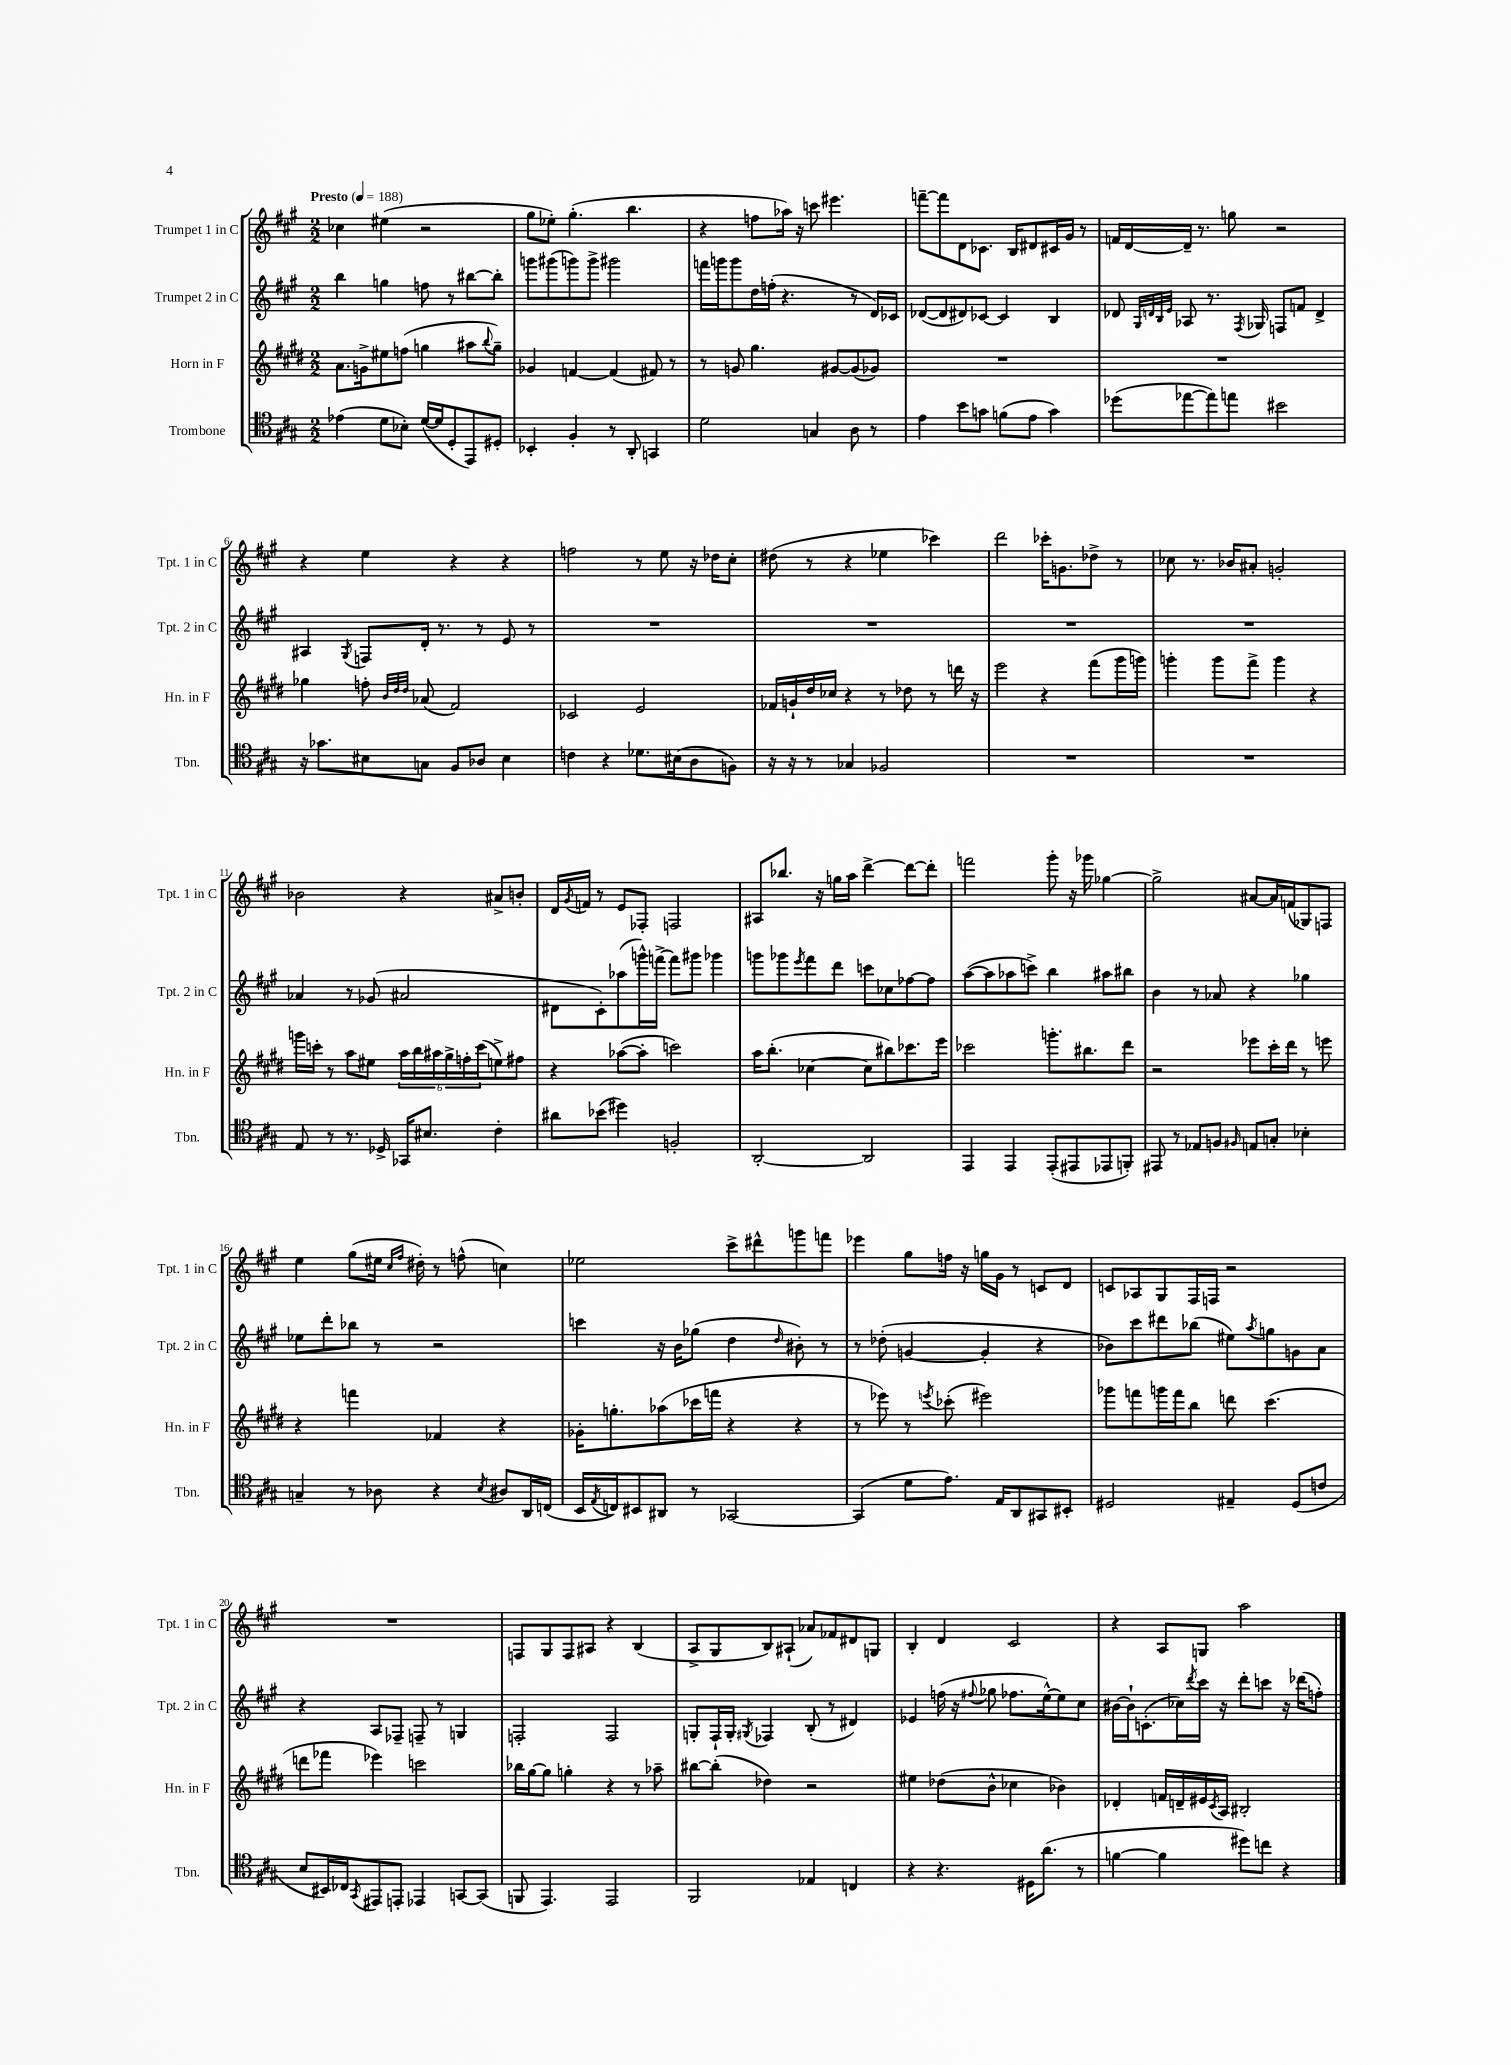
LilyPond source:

<<
\new StaffGroup <<
\new Staff = "s0" \with { instrumentName = "Trumpet 1 in C" shortInstrumentName = "Tpt. 1 in C" } {
    \clef treble \key a \major \numericTimeSignature \time 2/2 \tempo "Presto" 4 = 188
    ces''4 eis''4( r2 |
    gis''8 ees''8-.) gis''4.-.( b''4. |
    r4 f''8 aes''16) r16 c'''8 eis'''4. |
    f'''8~-- f'''8 d'8 ces'8. b16 dis'8 cis'16 gis'16 r8 |
    f'16 d'16~ d'16-- r8. g''8 r2 |
    r4 e''4 r4 r4 |
    f''2 r8 e''8 r16 des''16 cis''8-. |
    dis''8( r8 r4 ees''4 ces'''4) |
    d'''2 ces'''16-. g'8. des''8-> r8 |
    ces''8 r8. bes'16 ais'8-. g'2-. |
    bes'2 r4 ais'8-> b'8-. |
    d'16 \acciaccatura { gis'8 } f'16 r8 e'8 fes8-. f2 |
    ais8 bes''8. r16 g''16 a''16 d'''4~-> d'''8~ d'''8-. |
    f'''2 gis'''8-. r16 ges'''16 ges''4~ |
    ges''2-> ais'8~ ais'16 f'16( ges8) f8 |
    e''4 gis''8( eis''16 \grace { cis''16 fis''16 } dis''16-.) r8 f''8-^( c''4) |
    ees''2 cis'''8-> dis'''8-^ g'''8 f'''8 |
    ees'''4 gis''8 f''16 r16 g''16 gis'16 r8 c'8 d'8 |
    c'8 aes8 gis8 fis16 f16 r2 |
    R1 |
    f8 gis8 f8 ais8 r4 b4( |
    a8-> gis8 b8) ais8-!( aes'8) fes'8 dis'8 g8 |
    b4-. d'4 cis'2 |
    r4 a8 g8 a''2 \bar "|." |
}
\new Staff = "s1" \with { instrumentName = "Trumpet 2 in C" shortInstrumentName = "Tpt. 2 in C" } {
    \clef treble \key a \major \numericTimeSignature \time 2/2
    b''4 g''4 f''8 r8 bis''8~ bis''8-. |
    g'''8 gis'''8( g'''8) g'''8-> gis'''2 |
    f'''16 g'''16 g'''8 d''16 f''16-.( r4. r8 d'16) ces'16 |
    des'8~( des'8 dis'8) ces'8~ ces'4 b4 |
    des'8 \grace { gis32 d'32 b32 e'32 } aes8 r8. \acciaccatura { fis8 } ges16 f8 f'8 d'4-> |
    ais4 \acciaccatura { gis8 } f8 d'16-. r8. r8 e'8 r8 |
    R1 |
    R1 |
    R1 |
    R1 |
    aes'4 r8 ges'8( ais'2 |
    dis'8 cis'8-.) aes''8( g'''16-^) f'''16~-> f'''8 gis'''8 ges'''4 |
    g'''8 ges'''8 \acciaccatura { e'''8 } fis'''8 d'''8 c'''8 ces''8 fes''8~ fes''8 |
    a''8~( a''8 aes''8 c'''8->) b''4 ais''8 bis''8 |
    b'4 r8 aes'8 r4 ges''4 |
    ees''8 d'''8-. bes''8 r8 r2 |
    c'''4 r16 b'16 ges''8( d''4 \grace { d''16 } bis'8-.) r8 |
    r8 des''8-.( g'4~ g'4-. r4 |
    bes'8) cis'''8 dis'''8 bes''8( eis''8) \acciaccatura { a''8 } g''8 g'8 a'8 |
    r4 a8 fes8-- f8-- r8 g4 |
    f2-. f2 |
    g8-. fis16-! g16-. \acciaccatura { gis8 } fes4 b8-.( r8 dis'4) |
    ees'4 f''16( r16 \appoggiatura { fis''8 } ges''8 fes''8. e''16~-^) e''8 cis''8 |
    bis'16~ bis'16-! c'8.-.( ces''16) \acciaccatura { d'''8 } cis'''16 r16 d'''8-. c'''8 r16 des'''16( f''8-.) \bar "|." |
}
\new Staff = "s2" \with { instrumentName = "Horn in F" shortInstrumentName = "Hn. in F" } {
    \clef treble \key e \major \numericTimeSignature \time 2/2
    a'8. g'16-> eis''8 f''8( g''4 ais''8 \appoggiatura { b''8 } g''8--) |
    ges'4 f'4~ f'4( fis'8) r8 |
    r8 g'8 gis''4. gis'8~ gis'8( ges'8) |
    R1 |
    R1 |
    ges''4 f''8-. \grace { b'32 dis''32 dis''32 } aes'8( fis'2) |
    ces'2 e'2 |
    fes'16 g'16-! dis''16 ces''16 r4 r8 des''8 r8 d'''16 r16 |
    e'''2 r4 fis'''8( gis'''16 g'''16) |
    g'''4-. g'''8 fis'''8-> g'''4 r4 |
    g'''16 c'''16-. r8 a''8 eis''8 \tuplet 6/4 { a''16 b''16 ais''16 gis''16-> f''16-. c'''16( } e''8->) fis''8 |
    r4 aes''8~( aes''8-. c'''2) |
    a''16 b''8.-.( ces''4~ ces''8 bis''8) ces'''8. e'''16 |
    ces'''2 g'''8.-. bis''8. dis'''8 |
    r2 ees'''8 cis'''16-. dis'''16 r8 e'''8 |
    r4 f'''4 fes'4 r4 |
    ges'16-. g''8.-. aes''8( ces'''16 f'''16 r4 r4 |
    r8 ees'''8) r8 \acciaccatura { e'''8 } ces'''8-.( eis'''2) |
    ges'''8 f'''8 g'''16 f'''16 b''8 d'''8 cis'''4.( |
    d'''8 fes'''8 ees'''4) c'''2 |
    bes''16 gis''16~ gis''8 g''4-. r4 r8 aes''8-- |
    bis''8~ bis''8-.( des''4) r2 |
    eis''4 des''8( b'8-^ ces''4 bes'4) |
    des'4-. f'16 d'16-- eis'16 \acciaccatura { cis'8 } a16 bis2-. \bar "|." |
}
\new Staff = "s3" \with { instrumentName = "Trombone" shortInstrumentName = "Tbn." } {
    \clef tenor \key a \major \numericTimeSignature \time 2/2
    ees'4( d'8 bes8-.) d'16~( d'16 d8-. e,8) dis8-. |
    bes,4-. fis4-. r8 a,8-. g,4 |
    d'2 g4 a8 r8 |
    e'4 b'8 g'8 f'8( e'8 g'4) |
    des''8( ees''8~ ees''8) e''8 bis'2 |
    r16 ges'8. bis8 g8 fis8 aes8 bis4 |
    c'4 r4 des'8. bis16( a8 f8) |
    r16 r16 r8 ges4 fes2 |
    R1 |
    R1 |
    e8 r8 r8. des16-> ges,16 bis8. cis'4-. |
    ais'8 bes'8( dis''4) f2-. |
    a,2~-. a,2 |
    e,4 e,4 e,8-.( eis,8 ees,8 f,8-.) |
    eis,8 r8 ees8 f8 \grace { fis16 } e8 g8-. bes4-. |
    g4-- r8 aes8 r4 \acciaccatura { b8 } ais8 a,16 c16( |
    b,16 \acciaccatura { e8 } c16) bis,8 ais,8 r8 ges,2~ |
    ges,4( d'8 e'8.) e16 a,8 gis,8 bis,8-. |
    dis2 eis4-- dis8( c'8 |
    b8 bis,16) ces16 \acciaccatura { gis,8 } eis,8 e,8-. ees,4 g,8~ g,8( |
    f,8 e,4.) e,2 |
    fis,2 ees4 c4 |
    r4 r4. dis16 a'8.( r8 |
    f'4~ f'4 dis''8) c''8 r4 \bar "|." |
}
>>
>>
